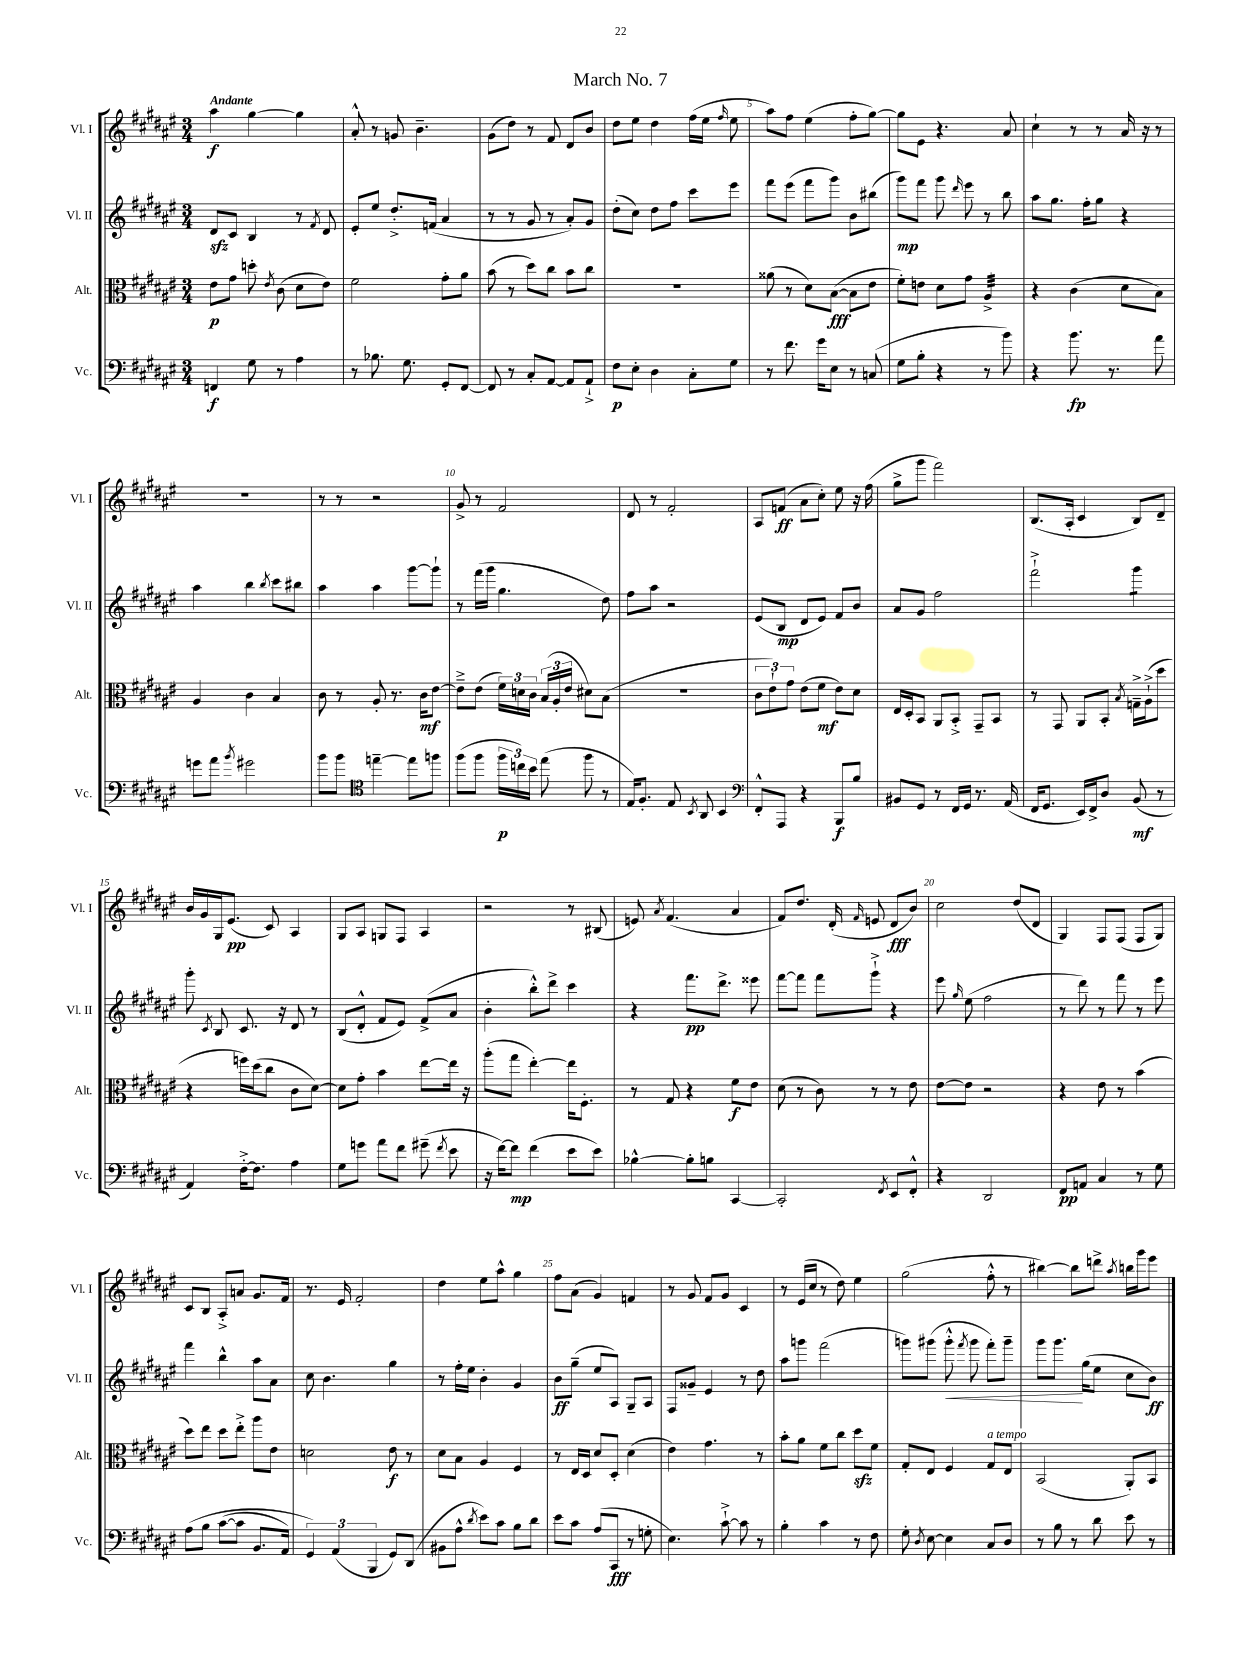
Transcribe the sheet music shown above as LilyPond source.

\header { title = "March No. 7" }
<<
\new StaffGroup <<
\new Staff = "s0" \with { instrumentName = "Vl. I" shortInstrumentName = "Vl. I" } {
    \clef treble \key fis \major \numericTimeSignature \time 3/4 \tempo "Andante"
    \autoBeamOff ais''4\f gis''4~ gis''4 |
    ais'8-.-^ r8 g'8 b'4.-- |
    gis'8[( dis''8]) r8 fis'8 dis'8[ b'8] |
    dis''8[ eis''8] dis''4 fis''16[( eis''16] \grace { fis''16 } eis''8 |
    ais''8[) fis''8] eis''4( fis''8[-. gis''8]~) |
    gis''8[ eis'8] r4. ais'8 |
    cis''4-! r8 r8 ais'16 r16 r8 |
    R2. |
    r8 r8 r2 |
    gis'8-> r8 fis'2 |
    dis'8 r8 fis'2-. |
    ais8[ f'8]\ff( ais'8[ cis''8]-.) eis''8 r16 fis''16( |
    gis''8[-> gis'''8] fis'''2) |
    b8.[( ais16]-. cis'4 b8[) dis'8]-- |
    b'16[ gis'16 gis16 eis'8.]\pp( cis'8) ais4 |
    gis8[ ais8] g8[ fis8] ais4 |
    r2 r8 bis8( |
    e'8) \acciaccatura { ais'8 } fis'4.( ais'4 |
    fis'8[) dis''8.] dis'16-.( \grace { fis'16 } e'8 dis'8[\fff b'8]) |
    cis''2 dis''8[( dis'8] |
    gis4) fis8[ fis8]( fis8[ gis8]) |
    cis'8[ b8] ais8[-.-> a'8] gis'8.[ fis'16] |
    r8. eis'16 fis'2-. |
    dis''4 eis''8[ ais''8]-^ gis''4 |
    fis''8[ ais'8]( gis'4) f'4 |
    r8 gis'8 fis'8[ gis'8] cis'4 |
    r8 eis'16[( cis''16] r8 dis''8) eis''4 |
    gis''2( fis''8-.-^ r8 |
    bis''4~) bis''8[ d'''8]-> \acciaccatura { ais''8 } b''16[ gis'''16 eis'''8] \bar "|." |
}
\new Staff = "s1" \with { instrumentName = "Vl. II" shortInstrumentName = "Vl. II" } {
    \clef treble \key fis \major \numericTimeSignature \time 3/4
    \autoBeamOff dis'8[\sfz cis'8] b4 r8 \acciaccatura { fis'8 } dis'8 |
    eis'8[-. eis''8] dis''8.[-.-> f'16]( ais'4 |
    r8 r8 gis'8 r8 ais'8[-.) gis'8] |
    dis''8[-.( cis''8]) dis''8[ fis''8] cis'''8[ eis'''8] |
    fis'''8[ eis'''8]( fis'''8[ gis'''8]) b'8[ bis''8]( |
    gis'''8[\mp) fis'''8] gis'''8 \grace { dis'''16 } eis'''8 r8 b''8 |
    ais''8[ gis''8.] fis''16[-. gis''8] r4 |
    ais''4 b''4 \acciaccatura { b''8 } cis'''8[ bis''8] |
    ais''4 ais''4 gis'''8[~ gis'''8]-! |
    r8 fis'''16[( gis'''16] gis''4. dis''8) |
    fis''8[ ais''8] r2 |
    eis'8[( b8]\mp dis'8[ eis'8]) fis'8[ b'8] |
    ais'8[ gis'8] fis''2 |
    fis'''2-!-> gis'''4:8 |
    gis'''8-. \acciaccatura { cis'8 } b8 cis'8. r16 dis'8 r8 |
    b8[( dis'8]-.-^ fis'8[ eis'8]) fis'8[->( ais'8] |
    b'4-. b''8[-.-^) dis'''8]-> cis'''4 |
    r4 fis'''8.[\pp dis'''8.]-> eisis'''8 |
    fis'''8[~ fis'''8] fis'''8[ gis'''8]-!-> r4 |
    eis'''8 \grace { gis''16 } eis''8( fis''2 |
    r8 dis'''8) r8 fis'''8 r8 eis'''8 |
    fis'''4 b''4-^ ais''8[ ais'8] |
    cis''8 b'4. gis''4 |
    r8 fis''16[-. eis''16] b'4-. gis'4 |
    b'8[\ff gis''8]--( eis''8[ ais8]) gis8[-- ais8] |
    fis8[ gisis'8]-- eis'4 r8 dis''8 |
    ais''8[ g'''8] fis'''2( |
    g'''8[) gis'''8]( gis'''8-.-^\< \acciaccatura { fis'''8 } gis'''8 fis'''8[-.) gis'''8]-- |
    gis'''8[ gis'''8.]\! gis''16[( eis''8] cis''8[ b'8]\ff) \bar "|." |
}
\new Staff = "s2" \with { instrumentName = "Alt." shortInstrumentName = "Alt." } {
    \clef alto \key fis \major \numericTimeSignature \time 3/4
    \autoBeamOff eis'8[\p gis'8] d''8-. \acciaccatura { eis'8 } cis'8( dis'8[ eis'8]) |
    fis'2 gis'8[-. ais'8] |
    b'8( r8 dis''8[) cis''8] b'8[ cis''8] |
    R2. |
    aisis'8( r8 dis'8[) b8]~\fff( b8[ eis'8] |
    fis'8[-.) e'8] dis'8[ gis'8] ais4:32-> |
    r4 cis'4( dis'8[ b8]) |
    ais4 cis'4 b4 |
    cis'8 r8 ais8-. r8. cis'16[\mf eis'8]~ |
    eis'8[---> eis'8]( \tuplet 3/2 { fis'16[) d'16 cis'16] } \tuplet 3/2 { b16[( ais16-. eis'16] } dis'8[) b8]( |
    R2. |
    \tuplet 3/2 { cis'8[ eis'8-!) gis'8] } eis'8[( fis'8]\mf eis'8[) dis'8] |
    eis16[ dis16-. b,8] ais,8[ b,8]-.-> gis,8[-- b,8] |
    r8 gis,8 ais,8[ b,8]-. \acciaccatura { b8 } g16[---> ais16-!->( dis''8] |
    r4 f''16[) dis''16( cis''8] cis'8[ dis'8]~) |
    dis'8[ gis'8]-. b'4 eis''8[~ eis''16] r16 |
    ais''8[-.( gis''8] eis''4~-.) eis''16[ fis8.]-. |
    r8 gis8 r4 fis'8[\f eis'8] |
    dis'8( r8 cis'8) r8 r8 eis'8 |
    eis'8[~ eis'8] r2 |
    r4 eis'8 r8 b'4( |
    dis''8[) eis''8] dis''8[ eis''8]-.-> ais''8[ eis'8] |
    d'2 eis'8\f r8 |
    dis'8[ b8] ais4 fis4 |
    r8 eis16[ dis16] dis'8[ dis8]-. dis'4( |
    eis'4) gis'4. r8 |
    b'8[-. ais'8] fis'8[ cis''8] dis''8[\sfz fis'8] |
    gis8[-. eis8] fis4 gis8[^\markup { \italic "a tempo" } eis8] |
    b,2( ais,8[-.) b,8] \bar "|." |
}
\new Staff = "s3" \with { instrumentName = "Vc." shortInstrumentName = "Vc." } {
    \clef bass \key fis \major \numericTimeSignature \time 3/4
    \autoBeamOff f,4\f gis8 r8 ais4 |
    r8 bes8. gis8. gis,8[-. fis,8]~ |
    fis,8 r8 cis8[-. ais,8]~ ais,8[ ais,8]-!-> |
    fis8[\p eis8]-. dis4 cis8[-. gis8] |
    r8 fis'8. gis'16[ eis8] r8 c8( |
    gis8[ b8]-. r4 r8 b'8) |
    r4 b'8.\fp r8. ais'8 |
    g'8[ ais'8] \acciaccatura { b'8 } gis'2 |
    b'8[ b'8] \clef tenor e''4~-- e''8[ f''8] |
    fis''8[( fis''8] \tuplet 3/2 { fis''16[\p c''16) b'16] } eis''8( fis''8 r8 |
    eis16[) fis8.]-. eis8 \acciaccatura { b,8 } ais,8 b,4 |
    \clef bass fis,8[-.-^ ais,,8] r4 b,,8[\f b8] |
    bis,8[ gis,8] r8 fis,16[ gis,16] r8. ais,16( |
    fis,16[ gis,8.] eis,16[) fis,16-> dis8] b,8\mf( r8 |
    ais,4) fis16[~-.-> fis8.] ais4 |
    gis8[ g'8] ais'8[ fis'8] gis'8--( \acciaccatura { fis'8 } eis'8 |
    r16 fis'16[~) fis'8]\mp fis'4( eis'8[ eis'8]) |
    bes4~-^ bes8[-. b8] cis,4~ |
    cis,2-. \acciaccatura { fis,8 } eis,8[ fis,8]-.-^ |
    r4 dis,2 |
    fis,8[\pp a,8] cis4 r8 gis8 |
    ais8[\( b8] cis'8[~( cis'8] b,8.[ ais,16]) |
    \tuplet 3/2 { gis,4\) ais,4( b,,4 } gis,8[) dis,8]( |
    bis,8[ ais8]-^ \acciaccatura { dis'8 } eis'8[) cis'8] b8[ dis'8] |
    eis'8[ cis'8] ais8[( cis,8]\fff r8 g8-. |
    eis4.) cis'8~-!-> cis'8 r8 |
    b4-. cis'4 r8 fis8 |
    gis8-. \acciaccatura { dis8 } eis8~ eis4 cis8[ dis8] |
    r8 b8 r8 dis'8 eis'8 r8 \bar "|." |
}
>>
>>
\layout { \context { \Score \override BarNumber.break-visibility = ##(#f #t #t) barNumberVisibility = #(every-nth-bar-number-visible 5) } }
